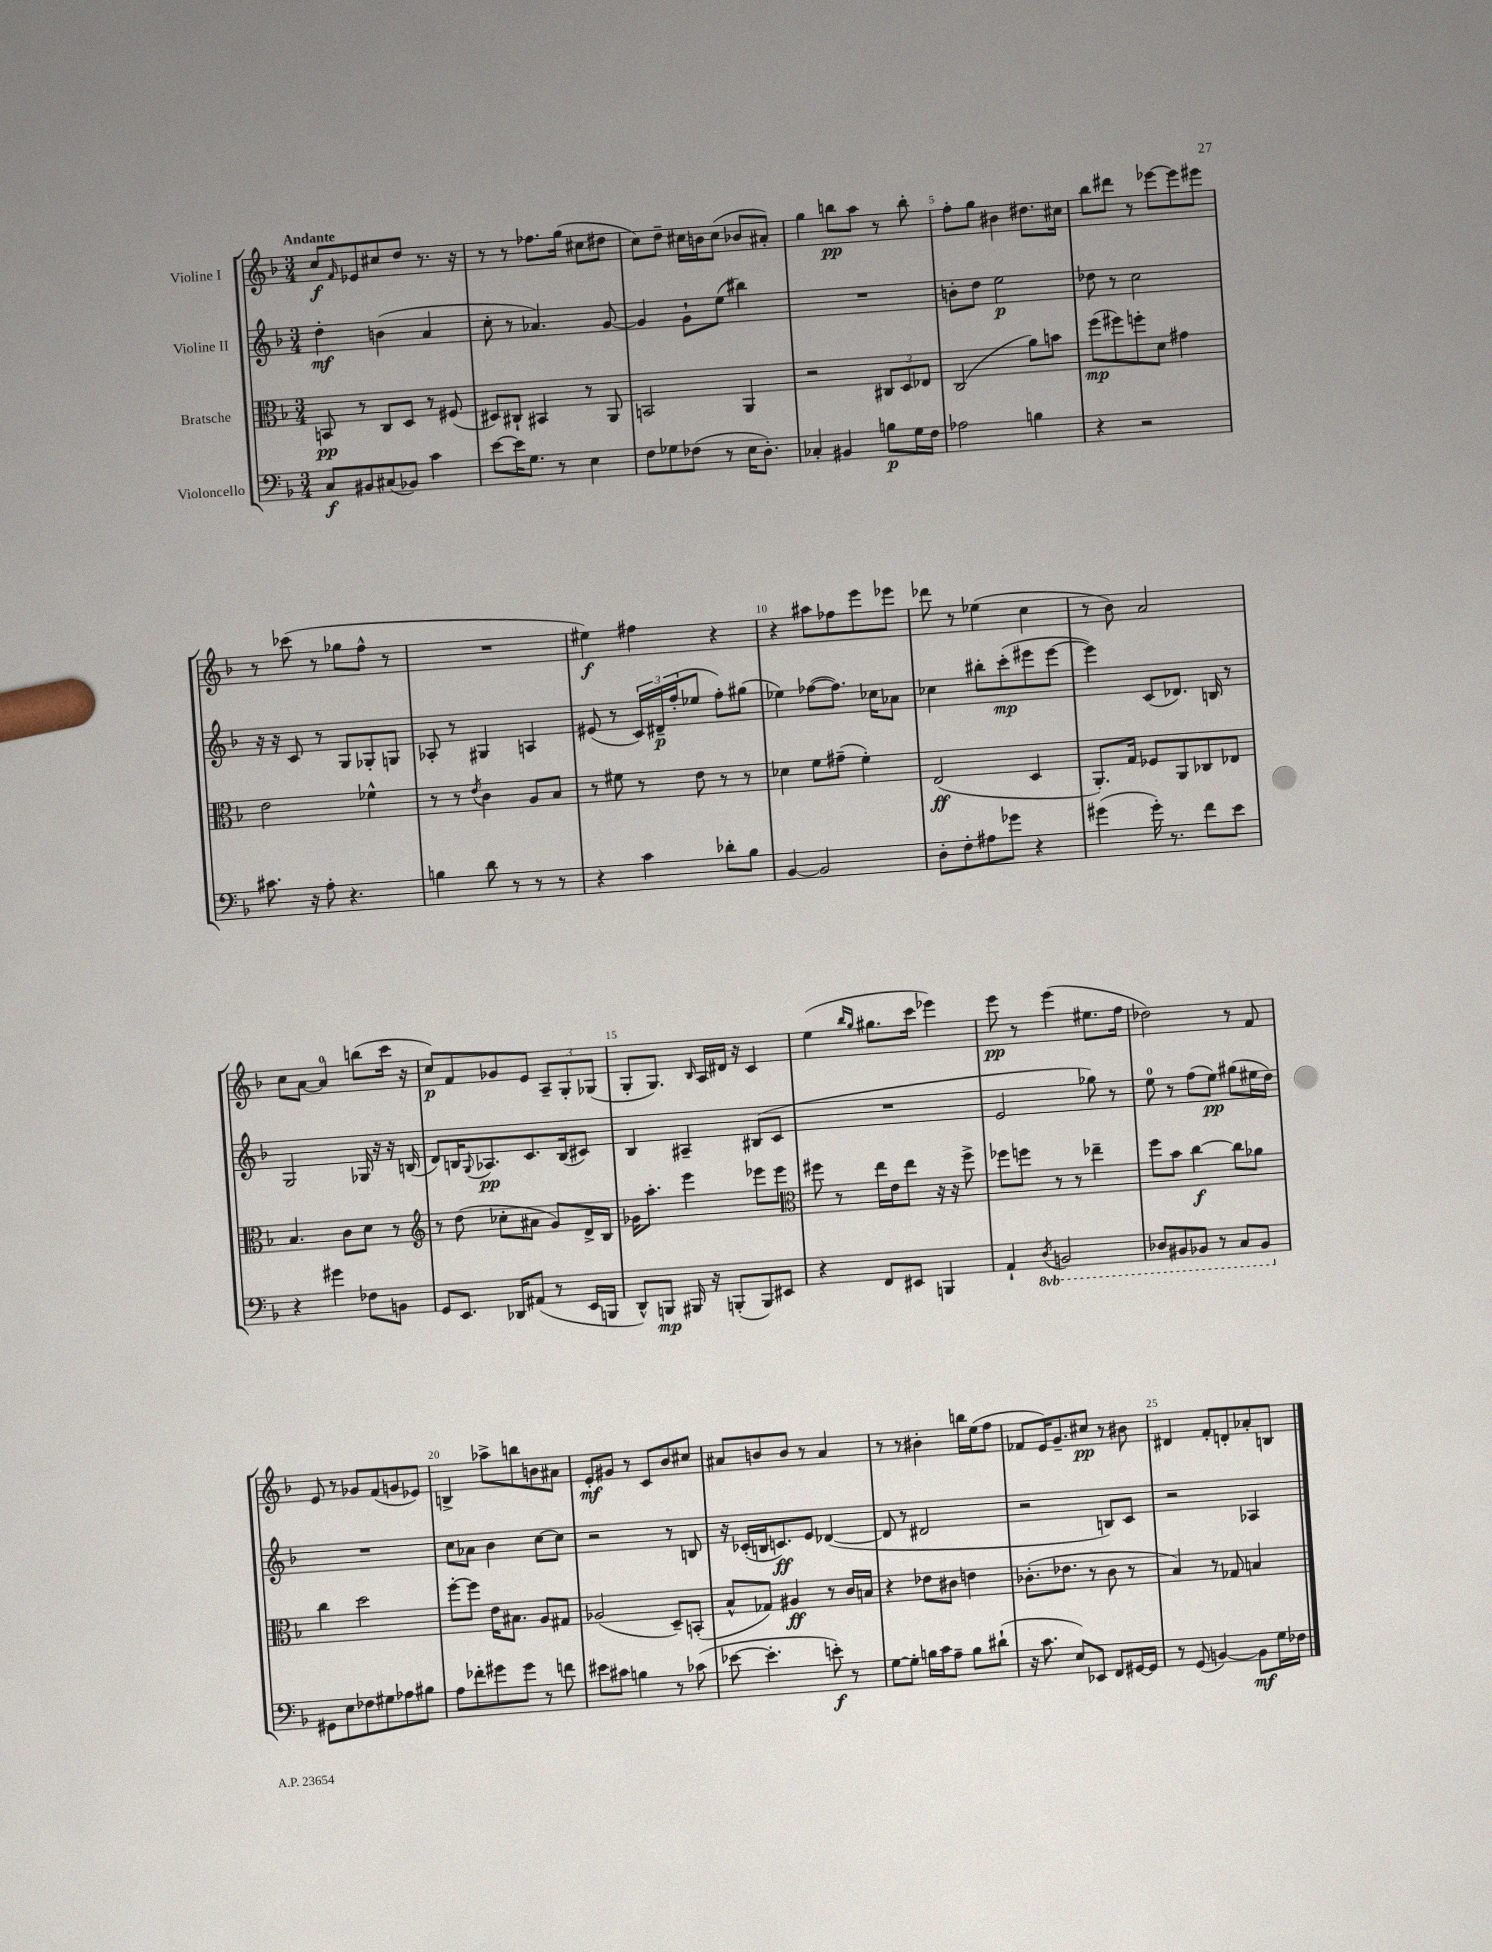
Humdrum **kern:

**kern	**kern	**kern	**kern
*staff4	*staff3	*staff2	*staff1
*clefF4	*clefC3	*clefG2	*clefG2
*k[b-]	*k[b-]	*k[b-]	*k[b-]
*M3/4	*M3/4	*M3/4	*M3/4
8C	8BB	4dd'	8cc
.	.	.	16qqf
8BB#	8r	.	8e-
(8C#	8C	(4b	8cc#
8BB-)	8D	.	8dd
4c	8r	4a	8.r
.	(8F#	.	.
.	.	.	16r
=	=	=	=
[8e	8D#)	8cc'	8r
16e]	8C#`	8r	8r
8.G	.	.	.
.	4BB#	4.a-)	8.ff-
8r	.	.	.
.	.	.	(16gg
4E	8r	.	8cc#
.	8AA	[8g	8dd#
=	=	=	=
8F	2BB	4g]	8cc)
8G-	.	.	8dd~
(8F-	.	8g`	16cc#
.	.	.	16b
8r	.	(8ee	(8cc#
16E	4AA	4bb#)	8b-
8.D')	.	.	.
.	.	.	8a#')
=	=	=	=
4C-'	2r	2.r	4gg
4BB#	.	.	8bb
.	.	.	8aa
8B	12C#	.	8r
.	12D	.	.
16G	.	.	8bb'
.	12E-	.	.
16F	.	.	.
=	=	=	=
2A-	(2C	8b'	8ff'
.	.	8dd	8gg
.	.	2ee	4b#
4B	8a)	.	8.dd#
.	8b	.	.
.	.	.	16cc#
=	=	=	=
4r	(8ff	8dd-	8bb-
.	8ff#)	8r	8ddd#
2r	8ff'	2cc	8r
.	8d	.	[8eee-
.	4g#	.	8eee-]
.	.	.	8eee#
=	=	=	=
8.c#	2e	16r	8r
.	.	16r	.
.	.	8c	(8ccc-
16r	.	.	.
8A'	.	8r	8r
4.r	.	8G	8gg-
.	4f-^^	8G-'	8ff^^
.	.	8G	8r
=	=	=	=
4B	8r	8A-'	2.r
.	8r	8r	.
.	8qe	.	.
8d	4c	4G#	.
8r	.	.	.
8r	8A	4A	.
8r	8B-	.	.
=	=	=	=
4r	8r	(8e#	4ee#)
.	8f#	8r	.
4c	8r	24c)	4ff#
.	.	24d#~	.
.	.	(24ff'	.
.	8e	8ee-	.
8d-'	8r	8ff')	4r
8B-	8r	(8gg#	.
=	=	=	=
[4BB-	4d-	4ee-)	4r
2BB-]	8f	([8ff-	8aa#
.	(8g#~	8.ff-])	8ff-
.	4f')	.	8eee
.	.	16cc-	.
.	.	8a-	8eee-
=	=	=	=
8D'	(2E	4cc-	8ddd-
8F'	.	.	8r
8A#	.	8bb#'	(4ee-
8g-	.	(8ccc'	.
4r	4D	8eee#	4cc
.	.	[8eee#	.
=	=	=	=
(4g#	8.AA')	4eee#])	8r
.	.	.	8b-)
.	16G	.	.
16g#')	8F-	(8c	2a
8.r	.	.	.
.	8AA	8.d-)	.
8f	8C-	.	.
.	.	16B	.
8e	8E-	8r	.
=	=	=	=
4r	4.B-	2G	8cc
.	.	.	[8a
4g#	.	.	4a]
.	8c	.	.
8F-	8d	16G-	(8bb
.	.	16r	.
8BB	8r	16r	16ccc
.	.	(16B	16r
=	=	=	=
*	*clefG2	*	*
8GG	8r	8d)	8cc)
8.EE	(8dd	16B	8f
.	.	8qqG	.
.	.	8.A-	.
.	8cc-'	.	8g-
16DD-	.	.	.
(8AA#	8a#	8.c	8e
8r	8g)	.	12A~
.	.	(16B	.
.	.	.	12G'
16EE	16d^	8c#)	.
.	.	.	(12G-
16BBB	16B-	.	.
=	=	=	=
8DD^^)	16g-	4B-	8G'
.	8.aa'	.	.
8BBB	.	.	8.G)
16BBB#	4eee	4A#~	.
.	.	.	16qqB-
16r	.	.	16A
(8BBB'	.	.	16d#
.	.	.	16r
8BBB)	8eee-	(8B#	4c
8EE#	8eee-	8c	.
=	=	=	=
*	*clefC3	*	*
4r	8ff#	2.r	(4ee
.	8r	.	.
.	.	.	16qqbb-
.	.	.	16qqgg
8FF	16ee	.	8.gg#
.	16e	.	.
8EE#	8ee	.	.
.	.	.	16ccc
4BBB	16r	.	4eee-)
.	16r	.	.
.	8ff#^	.	.
=	=	=	=
4AA`	8ff-	2e	8eee
.	8ff	.	8r
8qDD	.	.	.
2BBB	8r	.	(4eee
.	8r	.	.
.	4ee-~	8gg-)	8.ee#
.	.	8r	.
.	.	.	16ff
=	=	=	=
8DD-	8ff	8ee	2dd-)
8BBB#	8b-	8r	.
8BBB-	[4cc	(8ff	.
8r	.	8ee)	.
8CC	8cc]	(8gg#	8r
8BBB-	8a-	16ee#	8f
.	.	16dd)	.
=	=	=	=
8GG#	4cc	2.r	8e
8E	.	.	8r
8F-	2dd	.	8g-
8G#	.	.	(8f
8A-	.	.	8g
8B#	.	.	8e-)
=	=	=	=
8A	[8ff'	8cc	4B^
8f-'	8ff]	8a-	.
8g#	16e	4b-	8aa-^
.	8.B#	.	.
8g#	.	.	8bb
8r	8A	[8cc	8b
8f	8G#	8cc]	8a#
=	=	=	=
8e#	(2A-	2r	8e'
8c#	.	.	8g#
4B	.	.	8r
.	.	.	8c
8r	8D~)	8r	8b-
(8c-	(8BB'	8B	8cc#
=	=	=	=
[8e-	8B-^^	16r	8a#
.	.	(16c-'	.
4.e-']	8G-)	16B	8b
.	.	8.c)	.
.	4A#	.	8b
.	.	8e	8r
8e')	8r	([4d-	4a#
8r	16c	.	.
.	16B	.	.
=	=	=	=
[8G	4r	8d-]	8r
8G']	.	8r	8r
16B	8e-	2d#	4b#'
16c	.	.	.
8A~	8c#	.	.
8B	4e	.	16bb
.	.	.	(16ee
(8d#`	.	.	8ff
=	=	=	=
16r	(8.c-'	2r	8f-
8.c	.	.	.
.	.	.	16e)
.	8.e-	.	8.g~
8E)	.	.	.
8EE-	8r	.	8cc#
8FF	8c-	8B)	8r
[16GG#	8r	8c	8b#
16GG#]	.	.	.
=	=	=	=
8r	4B-)	2r	4d#
(8GG	.	.	.
[4BB)	8r	.	8f'
.	8G-	.	8d'
8BB]	4B	4A-	8a-'
16G	.	.	8B
16F-	.	.	.
==	==	==	==
*-	*-	*-	*-
